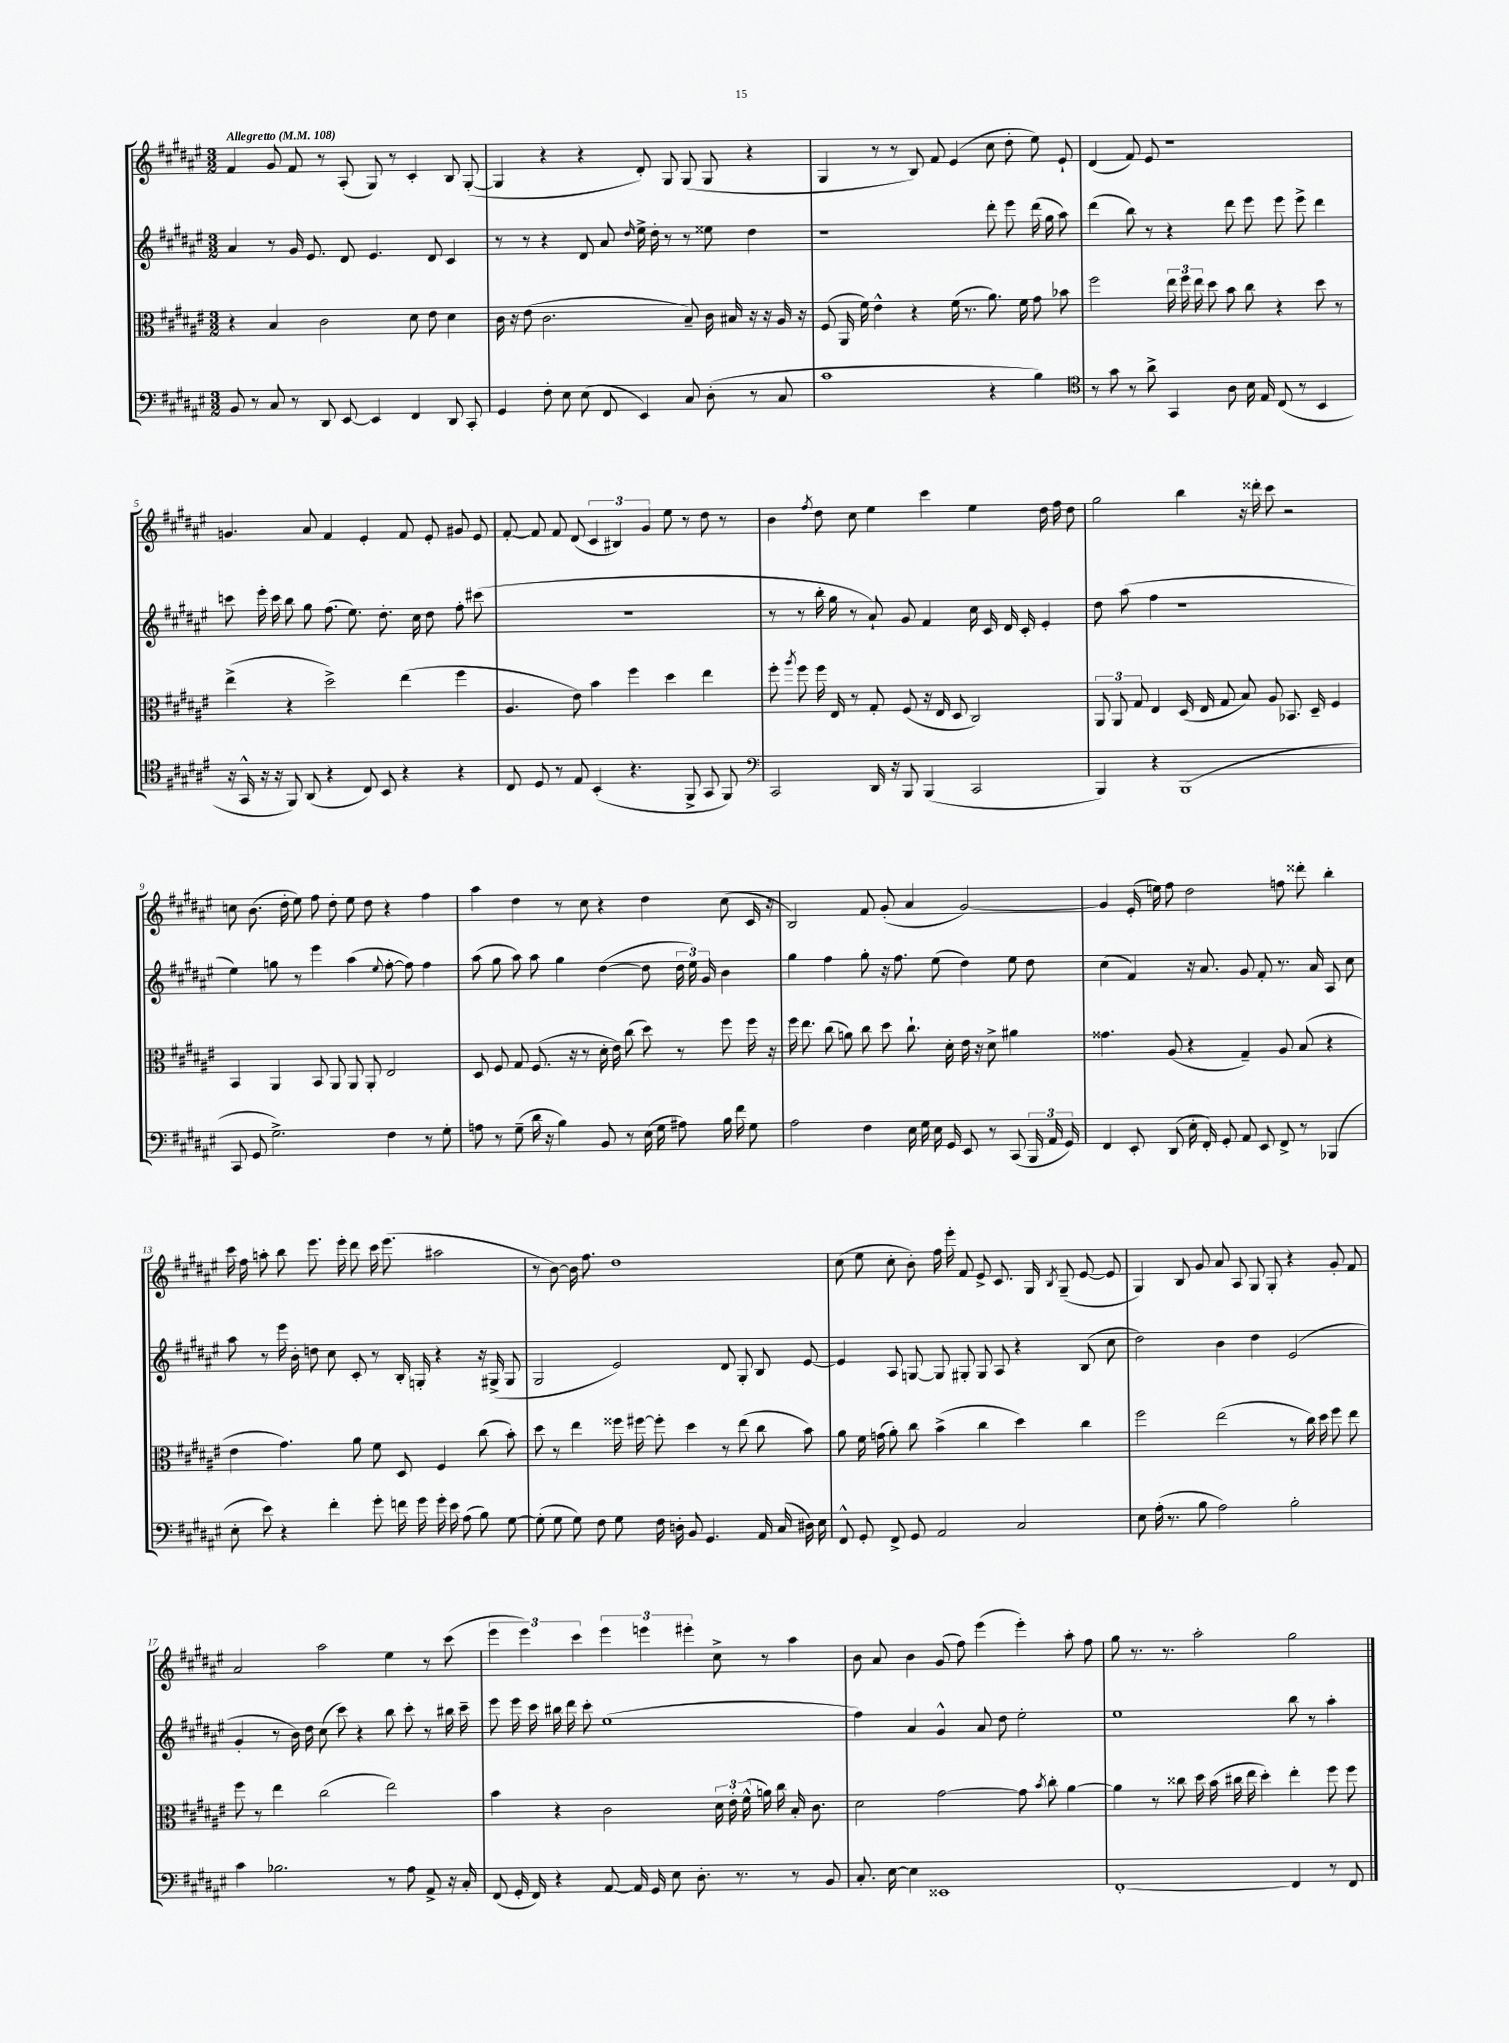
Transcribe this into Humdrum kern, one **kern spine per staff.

**kern	**kern	**kern	**kern
*part4	*part3	*part2	*part1
*staff4	*staff3	*staff2	*staff1
*clefF4	*clefC3	*clefG2	*clefG2
*k[f#c#g#d#a#e#]	*k[f#c#g#d#a#e#]	*k[f#c#g#d#a#e#]	*k[f#c#g#d#a#e#]
*M3/2	*M3/2	*M3/2	*M3/2
*MM108	*MM108	*MM108	*MM108
=1	=1	=1	=1
!	!	!	!LO:TX:a:B:t=Allegretto
8BB/	4r	4a#/	4f#/
8r	.	.	.
8C#/	4B/	8r	8g#/
8r	.	16g#/	8f#/
.	.	8.e#/	.
8DD#/	2c#\	.	8r
[8EE#/	.	8d#/	(8A#'/
4EE#/]	.	4.e#/	8G#/)
.	.	.	8r
4FF#/	8d#\	.	4c#'/
.	8e#\	8d#/	.
8DD#/	4d#\	4c#/	8B/
8CC#'/	.	.	([8G#'/
=2	=2	=2	=2
4GG#/	16c#\	8r	4G#/]
.	16r	.	.
.	(8e#\	8r	.
8F#'\	2.c#\	4r	4r
8E#\	.	.	.
(8E#\	.	8d#/	4r
8FF#/	.	8a#/	.
.	.	16qqdd#/	.
4EE#/)	.	16ee#^\	8d#'/)
.	.	16dd#'\	.
.	.	8r	8G#/
8C#/	8B~/)	8r	(8G#/
(8D#'\	16c#\	8ee##X\	8G#/
.	16B#X/	.	.
8r	16r	4dd#\	4r
.	16r	.	.
8C#/	16A#/	.	.
.	16r	.	.
=3	=3	=3	=3
1c#	(8F#/	1r	4G#/
.	16AA#/	.	.
.	16f#\)	.	.
.	4e#^^\	.	8r
.	.	.	8r
.	4r	.	8B/)
.	.	.	8f#/
.	(16f#\	.	(4e#/
.	8.r	.	.
4r	8.a#\)	8ddd#'\	8cc#\
.	.	8eee#\	8dd#'\
.	16f#\	.	.
4B\)	8g#\	(16ddd#\	8ee#\)
.	.	16gg#\	.
.	8b-X\	8aa#\)	8e#`/
=4	=4	=4	=4
*clefC4	*	*	*
8r	2ff#\	(4ddd#\	(4d#/
8g#\	.	.	.
8r	.	8bb\)	8f#/)
8a#^\	.	8r	8e#/
4GG#/	24ee#\	4r	1r
.	24ff#\	.	.
.	24ee#\	.	.
.	8dd#\	.	.
8A#\	8b\	8ddd#\	.
16B\	8cc#\	8eee#\	.
16E#/	.	.	.
(8C#/	4r	8eee#\	.
8r	.	8eee#^\	.
4BB/	8dd#\	4ddd#\	.
.	8r	.	.
!!LO:LB:g=z
=5	=5	=5	=5
16r	(4ee#^\	8cccn\	4.gn/
16GG#^^/	.	.	.
16r	.	16eee#'\	.
16r	.	16ccc\	.
8FF#/)	4r	8bb\	.
(8AA#/	.	8gg#\	8a#/
4r	2dd#^\)	(8.ff#\	4f#/
.	.	8.ee#\)	.
8C#/)	.	.	4e#'/
8BB/	.	8.dd#'\	.
4r	(4ee#\	.	8f#/
.	.	16cc#\	.
.	.	8dd#\	8e#'/
4r	4ff#\	8ff#'\	8g#X/
.	.	(8ccc#X\	8e#/
=6	=6	=6	=6
8C#/	4.A#/	1.r	[8f#'/
8D#/	.	.	8f#/]
8r	.	.	8f#/
8E#/	8e#\)	.	(8d#/
(4BB'/	4b\	.	6c#/
.	.	.	6B#X/)
4.r	4ff#\	.	.
.	.	.	6g#/
.	4dd#\	.	8ee#\
8FF#^/	.	.	8r
8GG#/	4ee#\	.	8dd#\
8FF#/)	.	.	8r
=7	=7	=7	=7
*clefF4	*	*	*
2CC#/	8ff#'\	8r	4b\
.	8qaa#/	.	.
.	8ff#\	8r	.
.	.	.	8qff#/
.	16ff#\	16bb'\	8dd#\
.	16E#/	16gg#\	.
.	8r	8r	8cc#\
16DD#/	8G#'/	8a#`/)	4ee#\
16r	.	.	.
8BBB/	(8F#/	8g#/	.
(4BBB/	16r	4f#/	4ccc#\
.	16E#/	.	.
.	8D#/	.	.
2CC#/	2C#/)	16cc#\	4ee#\
.	.	16c#/	.
.	.	16d#/	.
.	.	16c#'/	.
.	.	4e#'/	16dd#\
.	.	.	16ff#\
.	.	.	8dd#\
=8	=8	=8	=8
4BBB/)	12AA#/	8dd#\	2gg#\
.	12AA#/	.	.
.	.	(8aa#\	.
.	12G#/	.	.
4r	4E#/	4ff#\	.
(1BBB	(16D#/	1r	4bb\
.	16E#/	.	.
.	8G#/	.	.
.	8B/)	.	16r
.	.	.	16ddd##X'\
.	8A#/	.	8ccc#\
.	8.BB-X/	.	2r
.	16D#~/	.	.
.	4F#/	.	.
!!LO:LB:g=z
=9	=9	=9	=9
8CC#/	4BB/	4ee#\)	8ccn\
8GG#/	.	.	(8.b\
2.G#^\)	4AA#/	8ggn\	.
.	.	.	16dd#'\
.	.	8r	8ee#\)
.	8BB/	4eee#\	8ff#\
.	8AA#/	.	8dd#'\
.	8AA#/	(4aa#\	8ee#\
.	8AA#'/	.	8dd#\
.	.	8qqee#/	.
4F#\	2E#/	[8ff#'\	4r
.	.	8ff#\])	.
8r	.	4ff#\	4ff#\
8G#'\	.	.	.
=10	=10	=10	=10
8An\	8D#/	(8aa#\	4aa#\
8r	8F#/	8gg#\	.
(8G#~\	8G#/	8aa#\)	4dd#\
16d#\	(8.F#/	8aa#\	.
16r	.	.	.
4B\)	.	4gg#\	8r
.	16r	.	.
.	8r	.	8cc#\
8BB/	16d#'\	([4dd#\	4r
.	16e#\)	.	.
8r	(8cc#\	.	.
(16E#\	8dd#\)	8dd#\]	4dd#\
16G#\	.	.	.
8A#X\)	8r	24dd#\	.
.	.	24ee#\)	.
.	.	24g#/	.
16B\	8ff#\	4b\	(8cc#\
16f#\	.	.	.
8G#\	16ff#\	.	16c#/
.	16r	.	16r
=11	=11	=11	=11
2A#\	16ff#\	4gg#\	2B/)
.	8.ee#\	.	.
.	(8cc#\	4ff#\	.
.	8an\)	.	.
4F#\	8cc#\	8gg#'\	8f#/
.	8dd#\	16r	(8g#'/
.	.	8.ff#\	.
16E#\	8.cc#`\	.	4a#/
16G#\	.	.	.
16E#\	.	(8ee#\	.
16GG#/	16d#'\	.	.
8EE#/	16e#\	4dd#\)	[2g#/)
.	16r	.	.
8r	8d#^\	.	.
(8CC#/	4a#X\	8ee#\	.
24BBB/	.	8dd#\	.
24AA#/	.	.	.
24GG#/)	.	.	.
=12	=12	=12	=12
4FF#/	4.g##X\	(4cc#\	4g#/]
8EE#'/	.	4f#/)	(16e#'/
.	.	.	16een\)
(8DD#/	(8A#/	.	8ff#\
16E#'\	4r	16r	2dd#\
16FF#'/)	.	8.a#/	.
8GG#'/	.	.	.
8AA#/	4G#~/)	8g#/	.
8EE#/	.	8f#'/	.
8FF#^/	8A#/	8.r	8ffn\
8r	(8B/	.	8ddd##X'\
.	.	16a#/	.
(4BBB-X/	4r	8A#/	4bb'\
.	.	8cc#\	.
!!LO:LB:g=z
=13	=13	=13	=13
8E#'\	4e#\	8aa#\	16ccc#\
.	.	.	16ff#\
8e#\)	.	8r	8aan'\
4r	4.g#\)	16eee#\	8bb\
.	.	16b'\	.
.	.	8ddn\	8.eee#\
4f#'\	.	8cc#\	.
.	.	.	16eee#'\
.	8a#\	8c#'/	8ddd#\
8g#'\	8f#\	8r	16ccc#\
.	.	.	(8.eee#\
16fn\	8D#/	16B'/	.
16g#\	.	16Gn'/	.
16g#'\	4F#/	4r	2aa#X\
16e#\	.	.	.
(8A#\	.	.	.
8B\)	(8cc#\	16r	.
.	.	(16G#X^/	.
[8G#\	8b'\)	8G#/	.
=14	=14	=14	=14
(8G#'\]	8dd#\	2G#/	8r
8G#\	8r	.	[8b\)
8G#\)	4ee#\	.	16b\]
.	.	.	8.ff#\
8F#\	.	.	.
8G#\	16ff##X\	2e#/)	1dd#
.	[16ff#X\	.	.
16F#\	8ff#'\]	.	.
16Dn'\	.	.	.
8BB/	4dd#\	.	.
4.GG#/	.	.	.
.	8r	8d#/	.
.	(8ee#\	8G#'/	.
16AA#/	8cc#\	8B/	.
(16C#/	.	.	.
16D#X\)	8b\)	[8e#/	.
16E#\	.	.	.
=15	=15	=15	=15
8FF#^^/	8a#\	4e#/]	(8cc#\
8GG#'/	16f#\	.	8ee#\
.	(16gn\	.	.
8FF#^/	8a#'\)	8A#/	8cc#'\
8GG#/	8cc#\	[8Gn/	8b'\)
2AA#/	(4b^\	8G/]	16ff#\
.	.	.	16eee#'\
.	.	8G#X'/	8f#/
.	4cc#\	8G#/	8e#^/
.	.	8A#/	8.c#/
2C#/	4dd#\)	4r	.
.	.	.	16G#/
.	.	.	8qB/
.	.	.	(8G#~/
.	4cc#\	(8B/	[8e#/
.	.	8cc#\	8e#/]
=16	=16	=16	=16
8E#\	2ff#\	2dd#\)	4G#/)
(16A#'\	.	.	.
8.r	.	.	.
.	.	.	8B/
8B\	.	.	8g#/
2A#\)	(2ee#\	4b\	8a#/
.	.	.	8A#/
.	.	4dd#\	8G#/
.	.	.	8G#'/
2B'\	8r	(2e#/	4r
.	16cc#\)	.	.
.	16dd#\	.	.
.	8ff#\	.	8g#'/
.	8ee#\	.	8f#/
!!LO:LB:g=z
=17	=17	=17	=17
4c#\	8ff#\	4g#'/	2a#/
.	8r	.	.
2.B-X\	4ee#\	8r	.
.	.	16b\)	.
.	.	16dd#\	.
.	(2cc#\	(8cc#\	2aa#\
.	.	8ccc#\)	.
.	.	4r	.
8r	2ee#\)	8bb\	4ee#\
8A#\	.	8ccc#'\	.
8AA#^/	.	8r	8r
16r	.	16bb#X\	(8ccc#\
16C#'/	.	16ccc#~\	.
=18	=18	=18	=18
(8FF#/	4b\	8eee#\	6eee#\
16GG#'/	.	16eee#\	.
.	.	.	6eee#\)
16FF#/)	.	16ccc#\	.
4r	4r	16bb#X\	.
.	.	16ddd#\	.
.	.	.	6ccc#\
.	.	8ccc#'\	.
[8AA#/	2c#\	(1ee#	6eee#\
16AA#/]	.	.	.
.	.	.	6eeen\
16GG#/	.	.	.
8E#\	.	.	.
.	.	.	6eee#X'\
8.D#'\	.	.	.
.	24d#\	.	8cc#^\
.	24e#'\	.	.
8.r	.	.	.
.	(24f#^^\	.	.
.	16an\)	.	8r
.	16cc#\	.	.
8r	16B'/	.	4aa#\
.	8.c#\	.	.
8BB/	.	.	.
=19	=19	=19	=19
8.C#'/	2d#\	4ff#\)	8b\
.	.	.	8a#/
[16E#\	.	.	.
4E#\]	.	4a#/	4b\
1EE##X	[2g#\	4g#^^/	(8g#/
.	.	.	8ff#\)
.	.	8a#/	(4eee#\
.	.	8dd#\	.
.	8g#\]	2ee#'\	4eee#'\)
.	8qb/	.	.
.	8cc#'\	.	.
.	[4a#\	.	8aa#'\
.	.	.	8ff#\
=20	=20	=20	=20
[1FF#'	4a#\]	1ee#	8gg#\
.	.	.	8.r
.	8r	.	.
.	.	.	8.r
.	8cc##X\	.	.
.	16dd#\	.	2aa#'\
.	(16b\	.	.
.	16cc#X\	.	.
.	16ee#\	.	.
.	4dd#'\)	.	.
4FF#/]	4ee#'\	8bb\	2gg#\
.	.	8r	.
8r	8ff#\	4aa#'\	.
8FF#/	8ff#\	.	.
==	==	==	==
*-	*-	*-	*-
